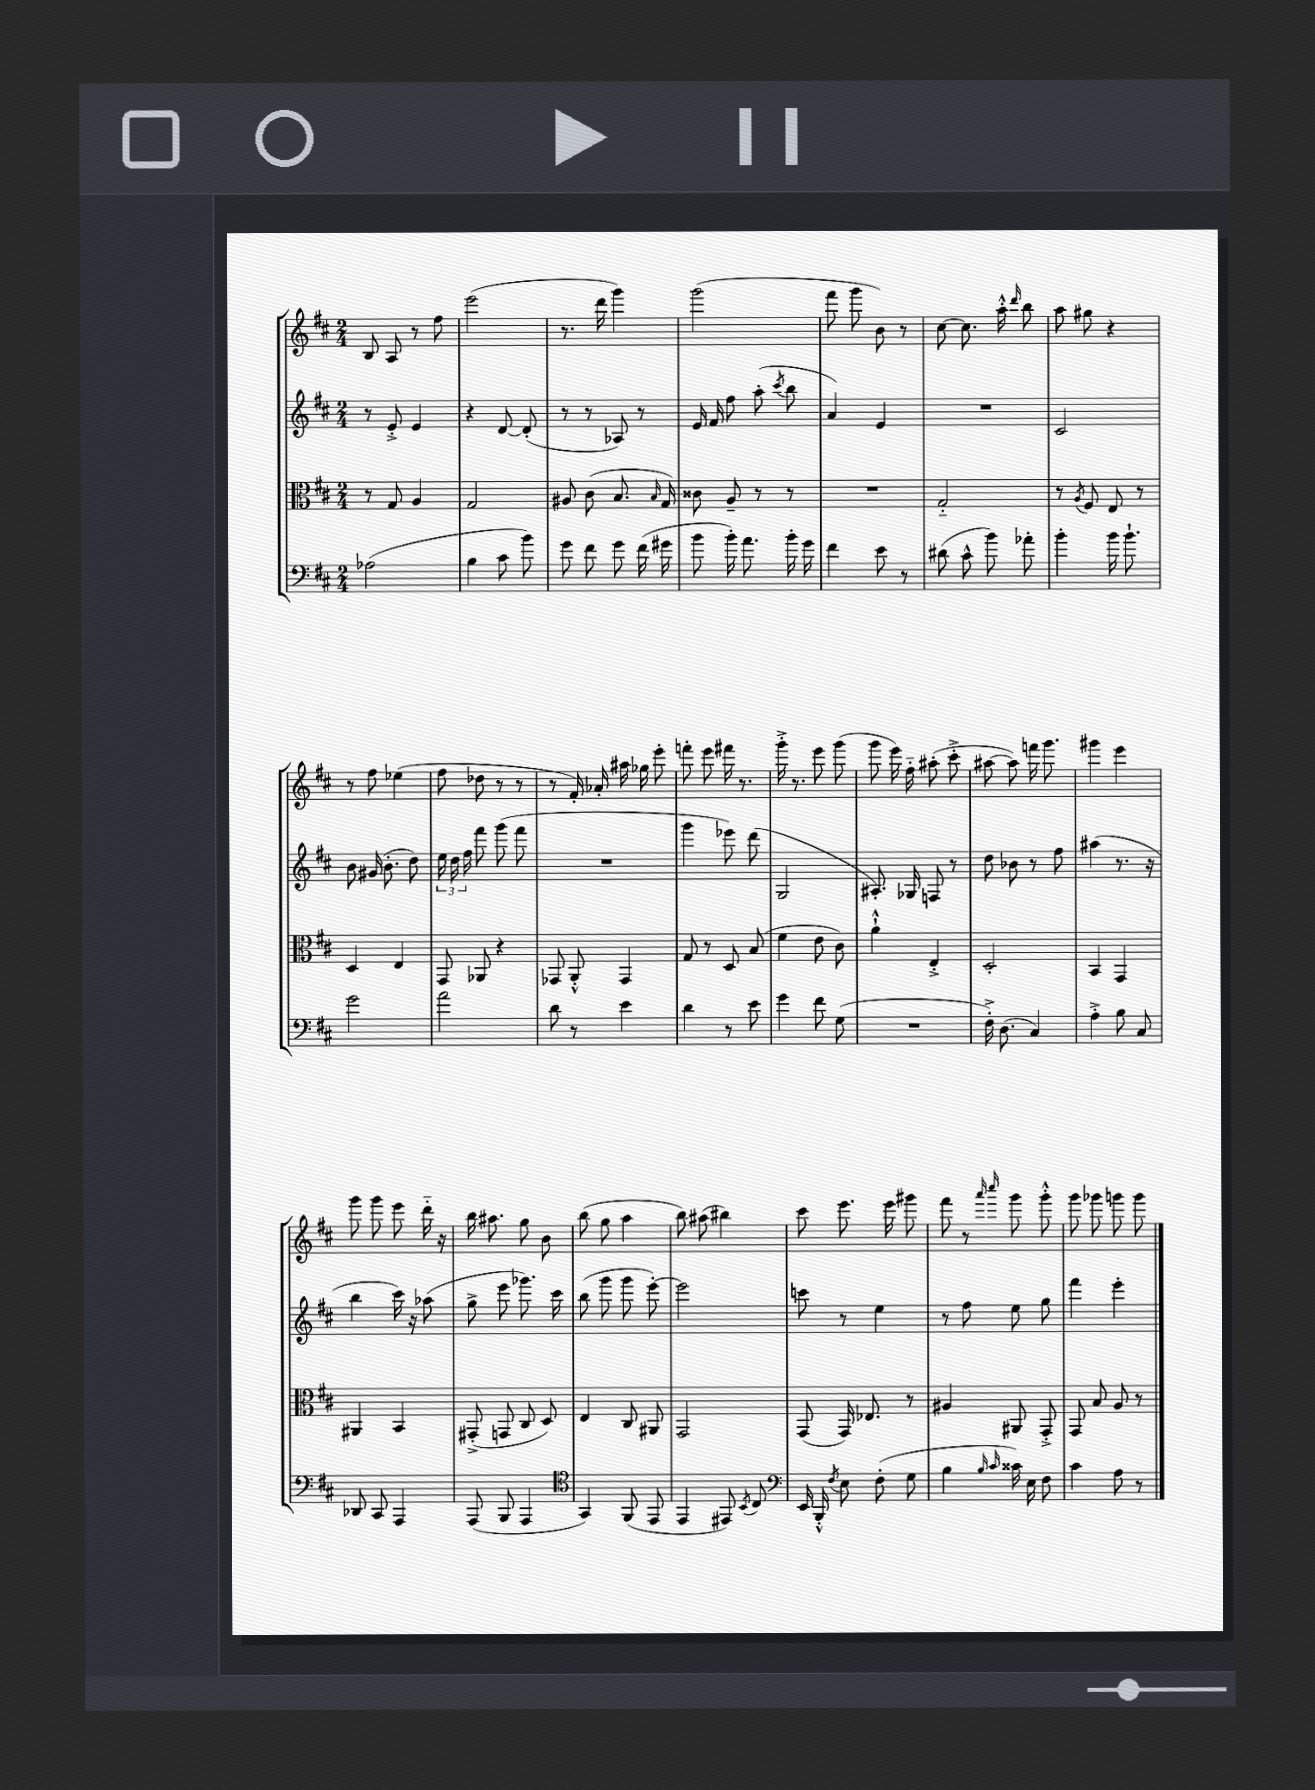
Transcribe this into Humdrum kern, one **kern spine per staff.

**kern	**kern	**kern	**kern
*staff4	*staff3	*staff2	*staff1
*clefF4	*clefC3	*clefG2	*clefG2
*k[f#c#]	*k[f#c#]	*k[f#c#]	*k[f#c#]
*M2/4	*M2/4	*M2/4	*M2/4
(2A-\	8r	8r	8B/
.	8G/	8e'^/	8A/
.	4A/	4e/	8r
.	.	.	8ff#\
=	=	=	=
4B\	2G/	4r	(2eee\
8c#\	.	[8d/	.
8b\)	.	(8d'/]	.
=	=	=	=
8g\	8A#/	8r	8.r
8f#\	(8c#\	8r	.
.	.	.	16ddd\
8g\	8.B/	8A-/)	4ggg\)
(16f#\	.	8r	.
.	16qqB/	.	.
16g#\	16G/)	.	.
=	=	=	=
8b\	8c##\	16e/	(2ggg\
.	.	16f#/	.
16b'\)	8A~/	8ff#\	.
8.a\	.	.	.
.	8r	(8aa'\	.
.	.	8qccc#/	.
16b'\	8r	8bb\	.
16g\	.	.	.
=	=	=	=
4f#\	2r	4a/)	8fff#\
.	.	.	8ggg\
8e\	.	4e/	8b\)
8r	.	.	8r
=	=	=	=
(8d#\	2G'~/	2r	[8cc#\
8c#^^\	.	.	8.cc#\]
8b\)	.	.	.
.	.	.	16aa'^^\
.	.	.	16qqddd/
8a-'\	.	.	8bb\
=	=	=	=
4b'\	8r	2c#/	8aa\
.	8qA/	.	.
.	8F#/	.	8gg#\
16b\	8E/	.	4r
8.b`\	.	.	.
.	8r	.	.
=	=	=	=
2g\	4D/	8b\	8r
.	.	(16g#/	8ff#\
.	.	8.b'\	.
.	4E/	.	(4ee-\
.	.	8dd\)	.
=	=	=	=
2a\	8GG/	24ee\	8ff#\
.	.	24dd\	.
.	.	24ff#\	.
.	8AA-/	8fff#\	8dd-\
.	4r	(8ggg\	8r
.	.	8fff#\	8r
=	=	=	=
8d\	8GG-/	2r	8r
8r	8AA'^^/	.	16f#'/)
.	.	.	16a-'/
4e\	4GG-/	.	16aa#\
.	.	.	16gg-\
.	.	.	8eee'\
=	=	=	=
4d\	8G/	4ggg\	8fff'\
.	8r	.	8eee\
8r	8D/	8eee-\)	16fff#\
.	.	.	8.r
8e\	(8B/	(8ddd\	.
=	=	=	=
4g\	4f#\	2G/	16ggg'^\
.	.	.	8.r
8f#\	8e\	.	8eee\
(8G\	8c#\)	.	(8ggg\
=	=	=	=
2r	4a`^^\	8.A#'/)	8ggg\
.	.	.	16eee\)
.	.	16G-/	16ff#'~\
.	4E'^/	8F/	(8aa#'\
.	.	8r	8ccc#'^\
=	=	=	=
16F#'^\)	2D'/	8dd\	[8aa#\
(8.D\	.	.	.
.	.	8b-\	8aa#\])
4C#/)	.	8r	16fff\
.	.	.	8.ggg\
.	.	8ff#\	.
=	=	=	=
4A'^\	4BB/	(4aa#\	4ggg#\
8B\	4GG/	8.r	4eee\
8C#/	.	.	.
.	.	16r	.
=	=	=	=
8DD-/	4AA#/	4bb\	8ggg\
8CC#/	.	.	8ggg\
4AAA/	4BB/	16ccc#\)	8eee\
.	.	16r	.
.	.	(8aa-\	16ddd'~\
.	.	.	16r
=	=	=	=
(8AAA/	(8GG#'^/	8gg^\	16bb\
.	.	.	8.aa#\
8BBB/	8GG/	8eee\	.
4AAA/	8C#/	8.ggg-\)	8gg\
.	8D/)	.	8b\
.	.	16ccc#\	.
=	=	=	=
*clefC4	*	*	*
4GG/)	4E/	(8bb\	(8bb\
.	.	8ggg\	8gg\
(8FF#/	8C#/	8ggg\	4aa\
8EE/	8AA#/	[8eee'\)	.
=	=	=	=
4EE/	2GG/	2eee\]	8bb\)
.	.	.	(8aa#\
8EE#/)	.	.	4bb#\)
8qBB/	.	.	.
8C#/	.	.	.
=	=	=	=
*clefF4	*	*	*
16EE/	(8GG/	8ccc\	8ccc#\
16BBB'^^/	.	.	.
8qF#/	.	.	.
8E\	16GG/)	8r	8.eee\
.	8.E-/	.	.
(8F#'\	.	4ee\	.
.	.	.	16eee\
8G\	8r	.	8ggg#\
=	=	=	=
4B\	4A#/	8r	8fff#\
.	.	8ff#\	8r
16qqB/	.	.	16qqaaa/
16qqc#/	.	.	16qqcccc#/
16c##\)	8AA#/	8ee\	8ggg\
16E\	.	.	.
8F#\	8GG'^/	8gg\	8ggg'^^\
=	=	=	=
4c#\	8GG/	4fff#\	8ggg\
.	8B/	.	8ggg-\
8A\	8A/	4eee'\	8ggg\
8r	8r	.	8ggg\
==	==	==	==
*-	*-	*-	*-
